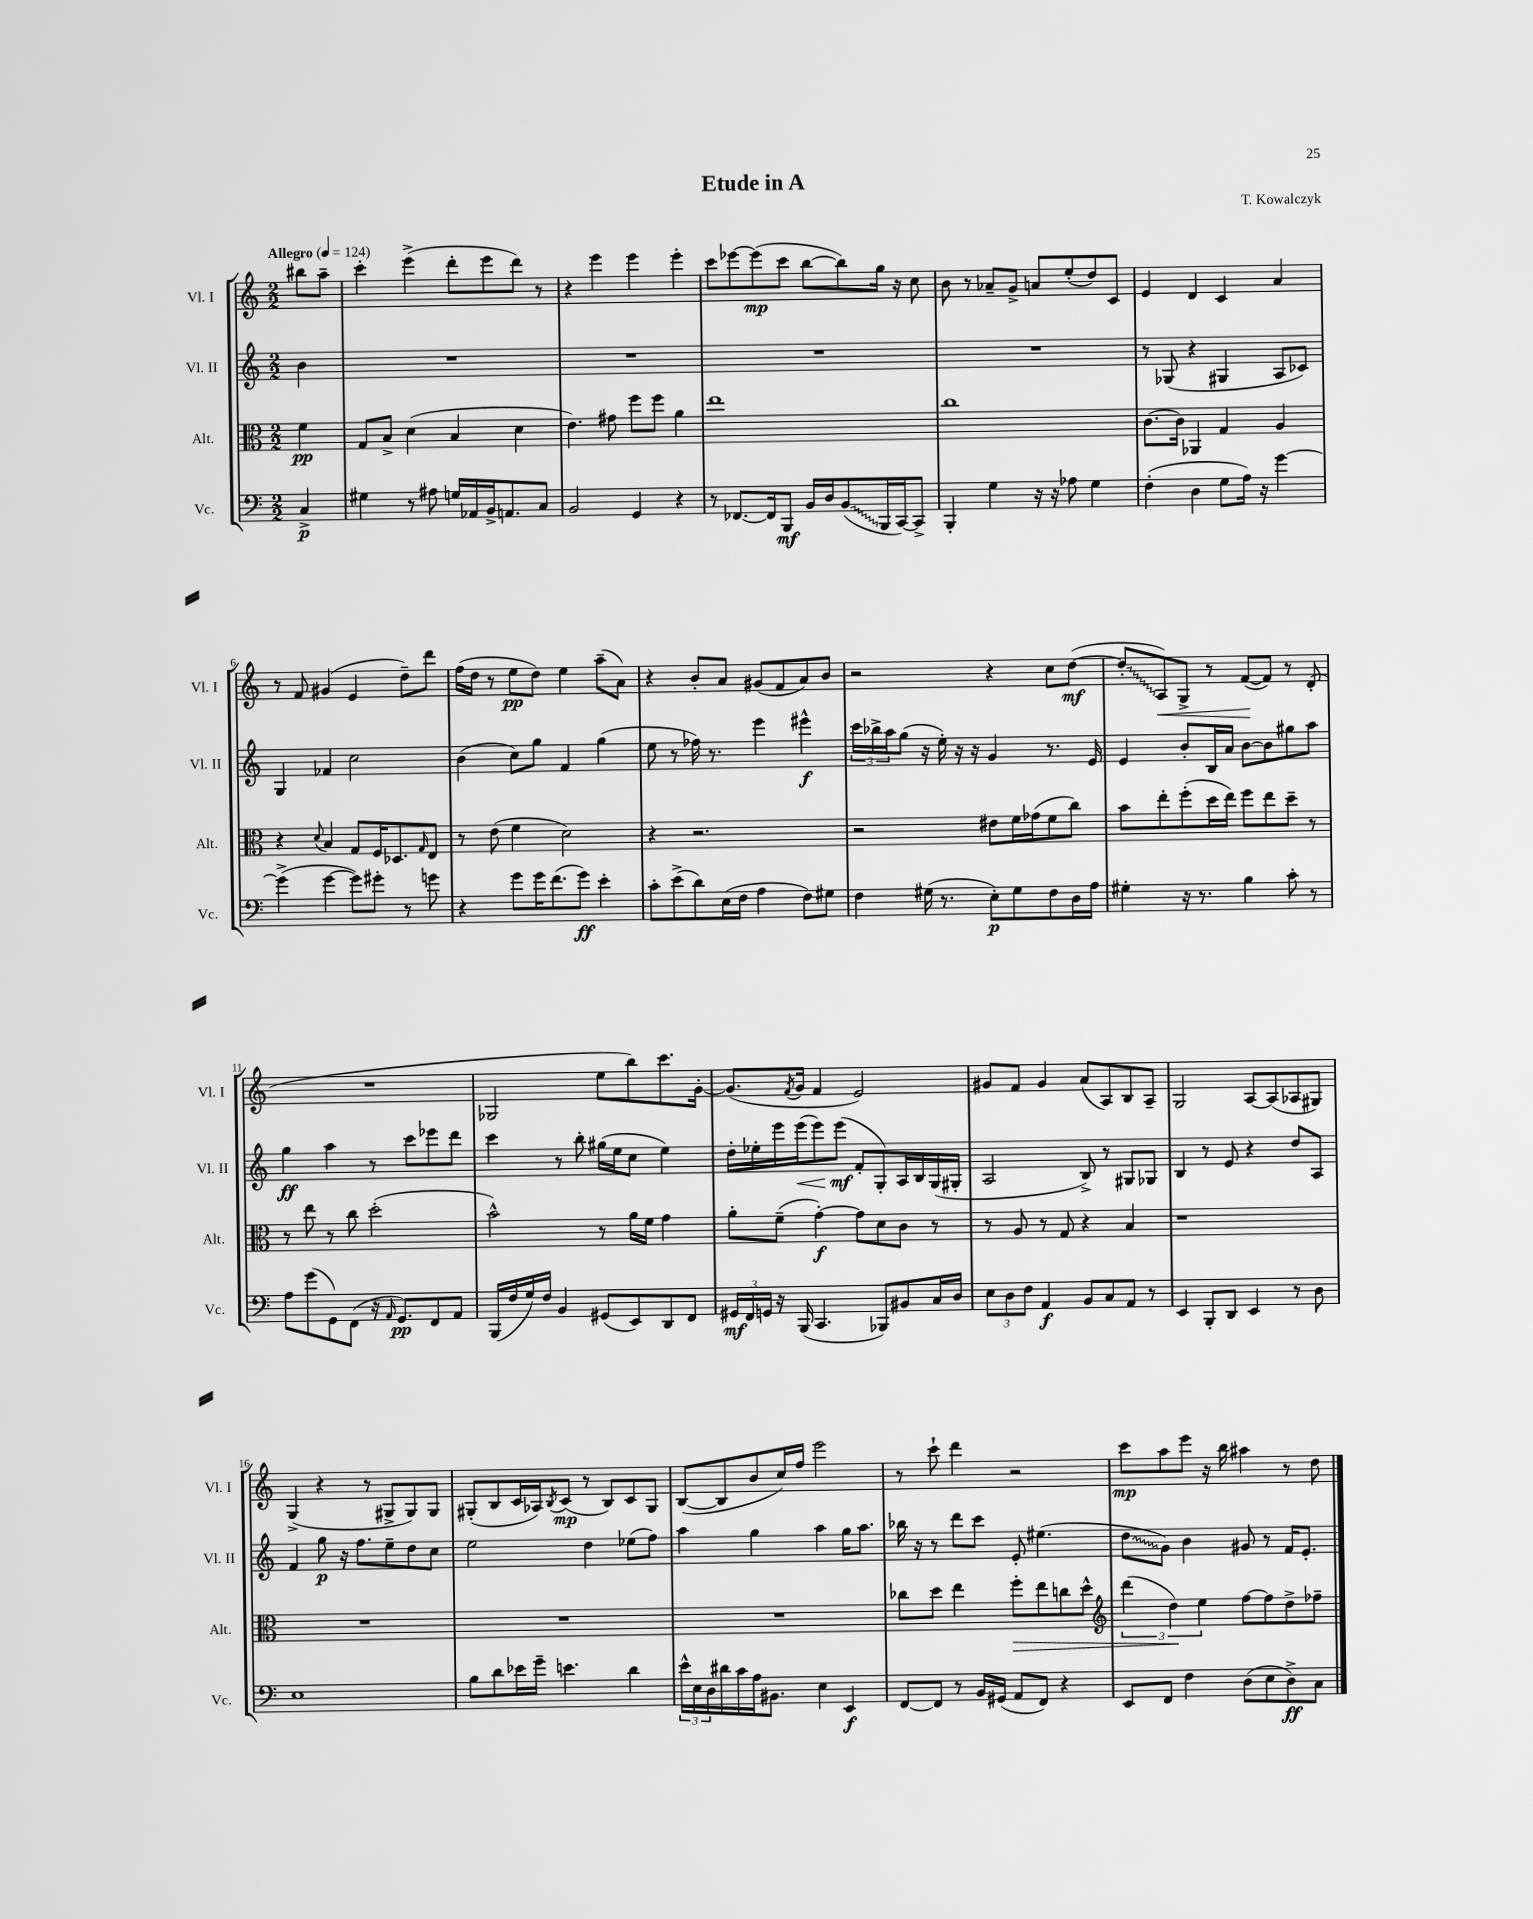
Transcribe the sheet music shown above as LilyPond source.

\header { title = "Etude in A" composer = "T. Kowalczyk" }
<<
\new StaffGroup <<
\new Staff = "s0" \with { instrumentName = "Vl. I" shortInstrumentName = "Vl. I" } {
    \clef treble \key c \major \numericTimeSignature \time 2/2 \partial 4 \tempo "Allegro" 4 = 124
    bis''8 a''8-- |
    c'''4-. e'''4->( d'''8-. e'''8 d'''8) r8 |
    r4 e'''4 e'''4 e'''4-. |
    c'''8 ees'''8~ ees'''8\mp( c'''8 b''8~ b''8) g''16 r16 c''8 |
    b'8 r8 aes'8-- g'8-> a'8 e''8-.( d''8) c'8 |
    e'4 d'4 c'4 a'4 |
    r8 f'8 gis'4( e'4 d''8--) d'''8 |
    f''16( d''16 r8 e''8\pp d''8) e''4 a''8--( a'8) |
    r4 b'8-. a'8 gis'8( f'8 a'8) b'8 |
    r2 r4 c''8 d''8~\mf( |
    \once \override Glissando.style = #'zigzag d''8-.\glissando a8\<) g8-> r8 f'8~\!( f'8) r8 d'8-.( |
    R1 |
    ges2 e''8 b''8) c'''8. g'16~-. |
    g'8.( \acciaccatura { f'8 } g'16 f'4 e'2) |
    gis'8 f'8 gis'4 a'8( a8) b8 a8-- |
    g2 a8~ a8( aes8 gis8) |
    g4->( r4 r8 gis8-> gis8) gis8 |
    gis8-.( b8 c'16 aes16) \acciaccatura { b8 } c'8\mp( r8 b8) c'8 gis8 |
    b8~( b8 b'8 c''16) f''16 e'''2 |
    r8 c'''8-! d'''4 r2 |
    c'''8\mp a''8 e'''8 r16 b''16 ais''4 r8 d''8 \bar "|." |
}
\new Staff = "s1" \with { instrumentName = "Vl. II" shortInstrumentName = "Vl. II" } {
    \clef treble \key c \major \numericTimeSignature \time 2/2 \partial 4
    b'4 |
    R1 |
    R1 |
    R1 |
    R1 |
    r8 ges8( r4 gis4 a8 ces'8) |
    g4 fes'4 c''2 |
    b'4( c''8) g''8 f'4 g''4( |
    e''8 r8 fes''16) r8. e'''4 eis'''4-^\f |
    \tuplet 3/2 { c'''16 bes''16-> a''16 } g''8( r16 e''16-.) r16 r16 g'4 r8. e'16 |
    e'4 b'8-. b16 a'16 b'8~ b'8 gis''8 a''8 |
    g''4\ff a''4 r8 c'''8 ees'''8 d'''8 |
    c'''4 r8 b''8-. gis''16( e''16 c''8 e''4) |
    d''16-. ees''16-. e'''16 e'''16\<( e'''8) e'''8\mf\!( f'8-. g8-.) a16 b16 g16( gis16-. |
    a2 b8->) r8 gis8 ges8 |
    b4 r8 e'8 r4 d''8 a8 |
    f'4 g''8\p r16 f''8. e''8-- d''8 c''8 |
    e''2 d''4 ees''8( f''8) |
    a''4 g''4 a''4 g''16 a''8. |
    bes''16 r16 r8 d'''8 c'''8 e'8-. eis''4.( |
    \once \override Glissando.style = #'zigzag d''8\glissando g'8) b'4 gis'8 r8 f'16 e'8.-. \bar "|." |
}
\new Staff = "s2" \with { instrumentName = "Alt." shortInstrumentName = "Alt." } {
    \clef alto \key c \major \numericTimeSignature \time 2/2 \partial 4
    f'4\pp |
    g8 b8-> d'4( b4 d'4 |
    e'4.) gis'8 f''8 f''8 a'4 |
    e''1 |
    c''1 |
    c'8.~ c'16 aes,4 g4 a4 |
    r4 \appoggiatura { d'8 } b4 g8 f16 des8. \grace { g16 } e8 |
    r8 e'8( f'4 d'2) |
    r4 r2. |
    r2 eis'8 f'16 ges'16( f'8 c''8) |
    b'8 e''8-. f''8-.( d''16 e''16) f''8 e''8 d''8-- r8 |
    r8 e''8 r8 c''8 d''2-.( |
    b'2-^) r8 a'16 f'16 g'4 |
    a'8-. f'8--( g'4~-.\f) g'8 d'8 c'8 r8 |
    r8 a8 r8 g8 r4 b4 |
    r1 |
    R1 |
    R1 |
    R1 |
    ces''8 d''8 e''4 f''8-.\> e''8 c''8 d''8-^ |
    \clef treble \tuplet 3/2 { d'''4( d''4\!) e''4 } f''8~ f''8 d''8-> fes''8-- \bar "|." |
}
\new Staff = "s3" \with { instrumentName = "Vc." shortInstrumentName = "Vc." } {
    \clef bass \key c \major \numericTimeSignature \time 2/2 \partial 4
    c4->\p |
    gis4 r8 ais8 g16 aes,16 b,16-> a,8. c8 |
    b,2 g,4 r4 |
    r8 fes,8.~ fes,16 b,,8\mf b,16 d16 \once \override Glissando.style = #'zigzag b,8\glissando( b,,16 c,16~) c,8-> |
    b,,4-. g4 r16 r16 aes8 g4 |
    f4-.( d4 g8 a16) r16 g'4~ |
    g'4->( g'4~ g'8) gis'8-. r8 g'8 |
    r4 g'8 g'16 f'8.( g'8\ff) e'4-. |
    c'8-. e'8->( d'8) e16( f16 a4 f8) gis8 |
    f4 gis16( r8. e8-.\p) gis8 f8 d16 a16 |
    gis4-. r16 r8. b4 c'8-. r8 |
    a8 g'8( g,8) f,8( r16 \grace { a,16 } g,8.\pp) f,8 a,8 |
    b,,16( f16 g16) f16 b,4 gis,8( e,8) d,8 f,8 |
    \tuplet 3/2 { gis,16\mf f,16 g,16 } r16 b,,16( c,4. bes,,8) bis,8 c16 d16 |
    \tuplet 3/2 { e8 d8 f8 } a,4\f b,8 c8 a,8 r8 |
    e,4 b,,8-. d,8 e,4 r8 d8 |
    e1 |
    b8 d'8 ees'16 g'16-- e'4. d'4 |
    \tuplet 3/2 { e'16-^ e16 d16 } dis'16 c'16 a16 bis,8. e4 e,4\f |
    f,8~ f,8 r8 b,16 gis,16( a,8 f,8) r4 |
    e,8 f,8 f4 d8( e8 d8->\ff) c8 \bar "|." |
}
>>
>>
